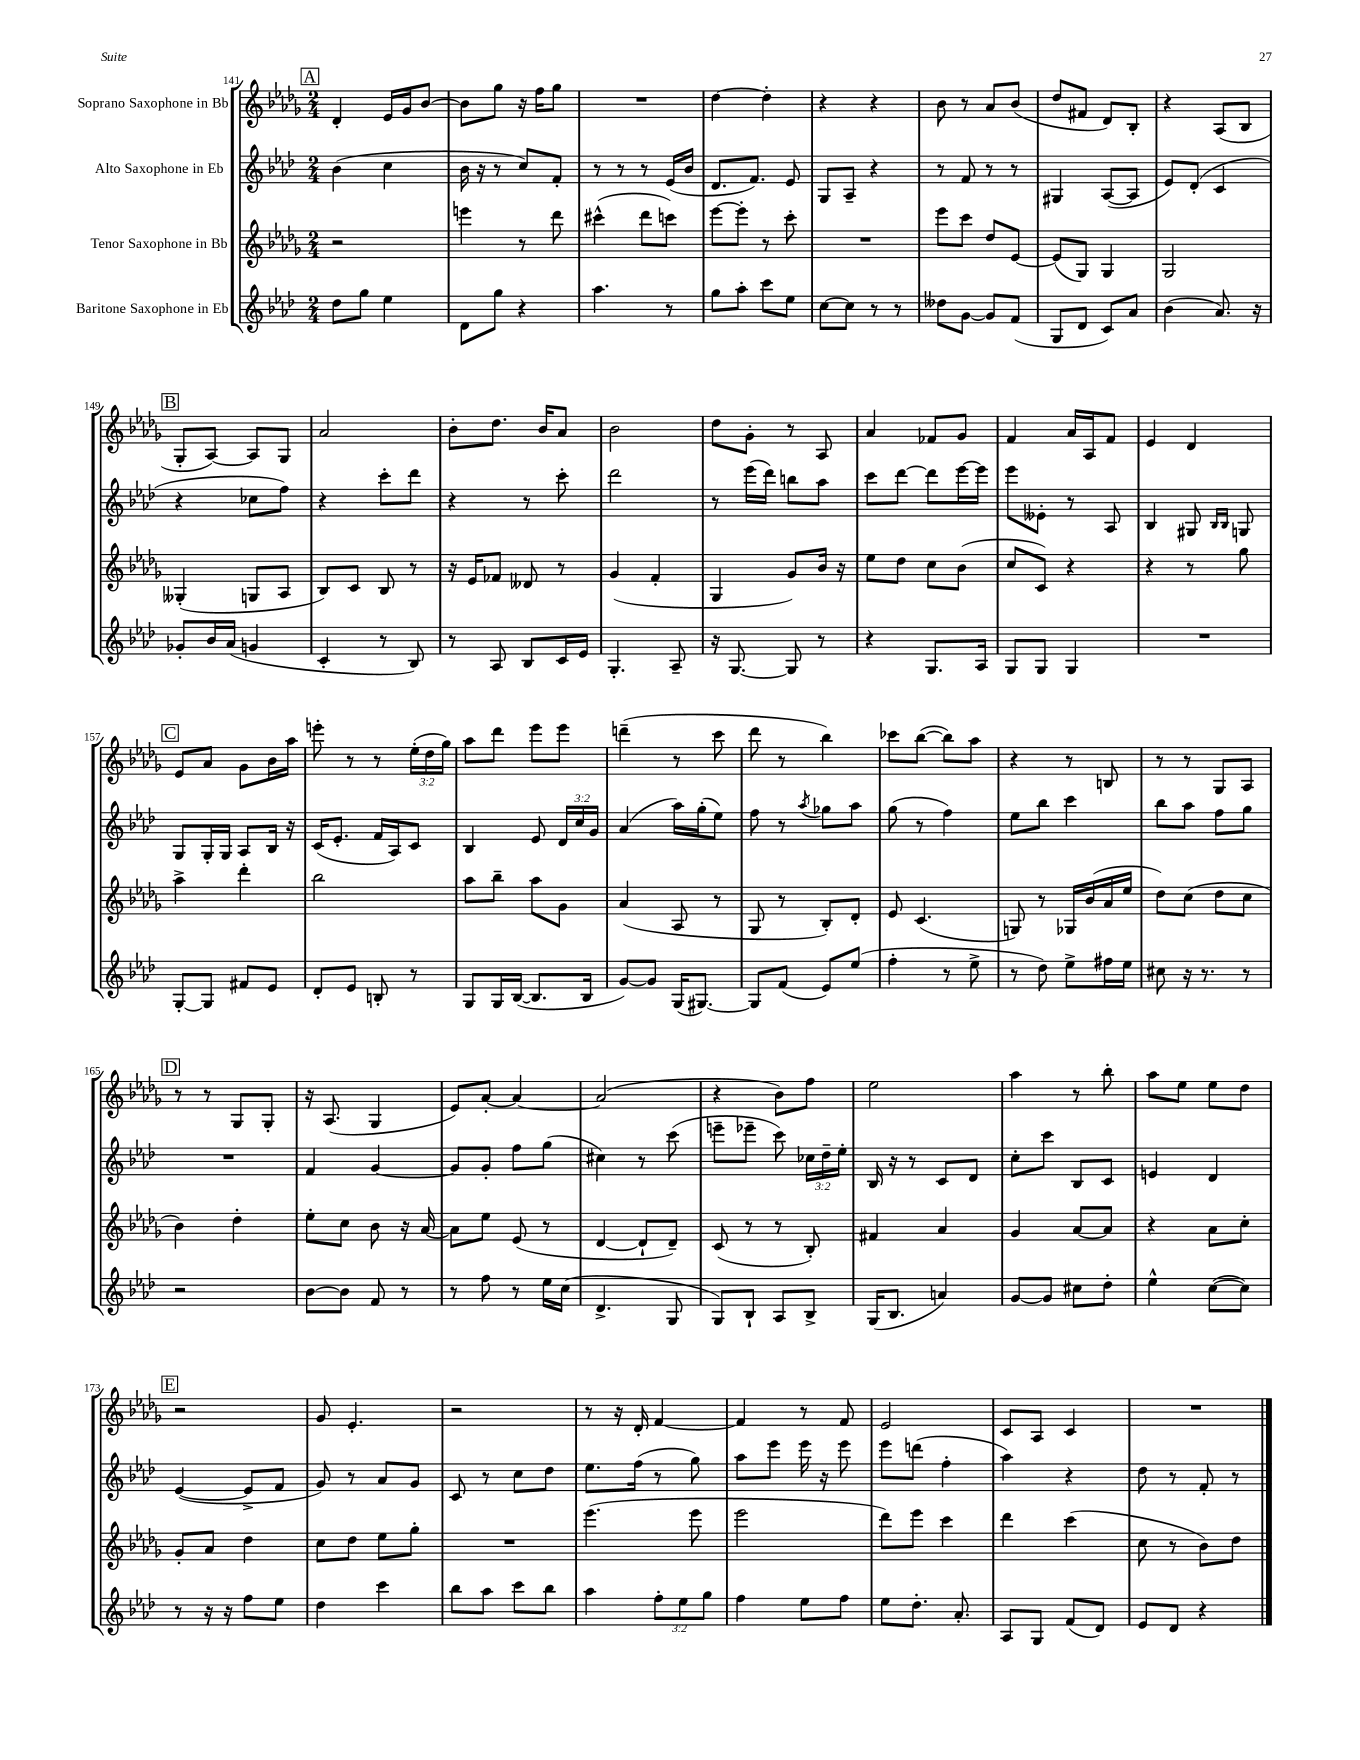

**kern	**kern	**kern	**kern
*part4	*part3	*part2	*part1
*staff4	*staff3	*staff2	*staff1
*I"Baritone Saxophone in Eb	*I"Tenor Saxophone in Bb	*I"Alto Saxophone in Eb	*I"Soprano Saxophone in Bb
*clefG2	*clefG2	*clefG2	*clefG2
*k[b-e-a-d-]	*k[b-e-a-d-g-]	*k[b-e-a-d-]	*k[b-e-a-d-g-]
*M2/4	*M2/4	*M2/4	*M2/4
!!LO:REH:place=s1:t=A
=141	=141	=141	=141
8dd-\L	2r	(4b-\	4d-'/
8gg\J	.	.	.
4ee-\	.	4cc\	16e-/LL
.	.	.	16g-/J
.	.	.	[8b-/J
=142	=142	=142	=142
8d-\L	4eeen\	16b-\	8b-\L]
.	.	16r	.
8gg\J	.	8r	8gg-\J
4r	8r	8cc/L)	16r
.	.	.	16ff\KL
.	8ddd-\	8f'/J	8gg-\J
=143	=143	=143	=143
4.aa-\	(4ccc#X^^\	8r	2r
.	.	8r	.
.	8ddd-\L	8r	.
8r	8cccn\J)	(16e-/LL	.
.	.	16b-/JJ	.
=144	=144	=144	=144
8gg\L	[8eee-\L	8.d-/L	[4dd-\
8aa-'\J	8eee-'\J]	.	.
.	.	8.f/J)	.
8ccc\L	8r	.	4dd-'\]
8ee-\J	8ccc'\	8e-/	.
=145	=145	=145	=145
[8cc\L	2r	8G/L	4r
8cc\J]	.	8A-~/J	.
8r	.	4r	4r
8r	.	.	.
=146	=146	=146	=146
8dd--X\L	8eee-\L	8r	8b-\
[8g\J	8ccc\J	8f/	8r
8g/L]	8dd-/L	8r	8a-/L
(8f/J	[8e-/J	8r	(8b-/J
=147	=147	=147	=147
8G/L	(8e-/L]	4G#X/	8dd-/L
8d-/J	8G-/J)	.	8f#X/J
8c/L)	4G-/	([8A-/L	8d-/L)
8a-/J	.	8A-/J]	8B-'/J
=148	=148	=148	=148
(4b-\	2G-/	8e-/L)	4r
.	.	(8d-'/J	.
8.a-/)	.	4c/	(8A-/L
.	.	.	8B-/J
16r	.	.	.
!!LO:LB:g=z
!!LO:REH:place=s1:t=B
=149	=149	=149	=149
8g-X'/L	(4G--X'/	4r	8G-'/L
16b-/L	.	.	[8A-/J)
(16a-/JJ	.	.	.
4gn/	8Gn/L	8cc-X\L	8A-/L]
.	8A-/J	8ff\J)	8G-/J
=150	=150	=150	=150
4c'/	8B-/L)	4r	2a-/
.	8c/J	.	.
8r	8B-/	8ccc'\L	.
8B-/)	8r	8ddd-\J	.
=151	=151	=151	=151
8r	16r	4r	8b-'\L
.	16e-/KL	.	.
8A-/	8f-X/J	.	8.dd-\J
8B-/L	8d--X/	8r	.
.	.	.	16b-/KL
16c/L	8r	8ccc'\	8a-/J
16e-/JJ	.	.	.
=152	=152	=152	=152
4.G'/	(4g-/	2ddd-\	2b-\
.	4f'/	.	.
8A-~/	.	.	.
=153	=153	=153	=153
16r	4G-/	8r	8dd-\L
[8.G/	.	.	.
.	.	(16eee-\LL	8g-'\J
.	.	16ddd-\JJ)	.
8G/]	8g-/L)	8bbn\L	8r
8r	16b-/Jk	8aa-\J	8A-/
.	16r	.	.
=154	=154	=154	=154
4r	8ee-\L	8ccc\L	4a-/
.	8dd-\J	[8ddd-\J	.
8.G/L	8cc\L	8ddd-\L]	8f-X/L
.	(8b-\J	[16eee-\L	8g-/J
16A-/Jk	.	16eee-\JJ]	.
=155	=155	=155	=155
8G/L	8cc/L	8eee-\L	4f/
8G/J	8c/J)	8e--X'\J	.
4G/	4r	8r	16a-/LL
.	.	.	16A-/J
.	.	8A-/	8f/J
=156	=156	=156	=156
2r	4r	4B-/	4e-/
.	8r	8G#X/	4d-/
.	.	16qqB-/LL	.
.	.	16qqB-/JJ	.
.	8gg-\	8Gn/	.
!!LO:LB:g=z
!!LO:REH:place=s1:t=C
=157	=157	=157	=157
[8G'/L	4aa-^\	8G/L	8e-/L
8G/J]	.	16G'/L	8a-/J
.	.	16G/JJ	.
8f#X/L	4ddd-'\	8A-/L	8g-\L
8e-/J	.	16B-/Jk	16b-\L
.	.	16r	16aa-\JJ
=158	=158	=158	=158
8d-'/L	2bb-\	(16c/KL	8eeen'\
.	.	8.e-'/J	.
8e-/J	.	.	8r
8Bn'/	.	16f/LL	8r
.	.	16A-/J)	.
8r	.	8c/J	(24ee-'\LL
.	.	.	24dd-\
.	.	.	24gg-\JJ)
=159	=159	=159	=159
8G/L	8aa-\L	4B-/	8aa-\L
16G/L	8bb-~\J	.	8ddd-\J
([16B-/JJ	.	.	.
8.B-/L]	8aa-\L	8e-/	8eee-\L
.	8g-\J	24d-/LL	8eee-\J
.	.	24cc/	.
16B-/Jk	.	.	.
.	.	24g/JJ	.
=160	=160	=160	=160
[8g/L)	(4a-/	(4a-/	(4dddn~\
8g/J]	.	.	.
(16G/KL	8A-/	16aa-\LL)	8r
[8.G#X/J)	.	(16gg'\J	.
.	8r	8ee-\J)	8ccc\
=161	=161	=161	=161
8G#/L]	8G-/	8ff\	8ddd-\
(8f/J	8r	8r	8r
.	.	8qaa-/	.
8e-/L)	8B-'/L)	8gg-X\L	4bb-\)
(8ee-/J	8d-'/J	8aa-\J	.
=162	=162	=162	=162
4ff'\	8e-/	(8gg\	8ccc-X\L
.	(4.c/	8r	([8bb-\J
8r	.	4ff\)	8bb-\L])
8ee-^\	.	.	8aa-\J
=163	=163	=163	=163
8r	8Gn/)	8ee-\L	4r
8dd-\)	8r	8bb-\J	.
8ee-^\L	16G-X/LL	4ccc\	8r
.	(16b-/	.	.
16ff#X\L	16a-/	.	8Bn/
16ee-\JJ	16ee-/JJ	.	.
=164	=164	=164	=164
8cc#X\	8dd-\L)	8bb-\L	8r
16r	(8cc\J	8aa-\J	8r
8.r	.	.	.
.	8dd-\L	8ff\L	8G-/L
8r	8cc\J	8gg\J	8A-/J
!!LO:LB:g=z
!!LO:REH:place=s1:t=D
=165	=165	=165	=165
2r	4b-\)	2r	8r
.	.	.	8r
.	4dd-'\	.	8G-/L
.	.	.	8G-'/J
=166	=166	=166	=166
[8b-\L	8ee-'\L	4f/	16r
.	.	.	(8.A-/
8b-\J]	8cc\J	.	.
8f/	8b-\	[4g/	4G-/
8r	16r	.	.
.	[16a-/	.	.
=167	=167	=167	=167
8r	8a-\L]	8g/L]	8e-/L)
8ff\	8ee-\J	8g'/J	[8a-'/J
8r	(8e-/	8ff\L	4a-/_
16ee-\LL	8r	(8gg\J	.
(16cc\JJ	.	.	.
=168	=168	=168	=168
4.d-^/	[4d-/	4cc#X\)	(2a-/]
.	8d-`/L]	8r	.
8G/	8d-~/J)	(8ccc\	.
=169	=169	=169	=169
8G/L)	(8c/	8eeen~\L	4r
8B-`/J	8r	8eee-X~\J	.
8A-/L	8r	8ccc\)	8b-\L)
8B-^/J	8B-'/)	24cc-X\LL	8ff\J
.	.	24dd-~\	.
.	.	24ee-'\JJ	.
=170	=170	=170	=170
(16G/KL	4f#X/	16B-/	2ee-\
8.B-/J	.	16r	.
.	.	8r	.
4an/)	4a-/	8c/L	.
.	.	8d-/J	.
=171	=171	=171	=171
[8g/L	4g-/	8cc'\L	4aa-\
8g/J]	.	8ccc\J	.
8cc#X\L	[8a-/L	8B-/L	8r
8dd-'\J	8a-/J]	8c/J	8bb-'\
=172	=172	=172	=172
4ee-^^\	4r	4en/	8aa-\L
.	.	.	8ee-\J
([8cc\L	8a-\L	4d-/	8ee-\L
8cc\J])	8cc'\J	.	8dd-\J
!!LO:LB:g=z
!!LO:REH:place=s1:t=E
=173	=173	=173	=173
8r	8g-'/L	([4e-/	2r
16r	8a-/J	.	.
16r	.	.	.
8ff\L	4dd-\	8e-^/L]	.
8ee-\J	.	8f/J	.
=174	=174	=174	=174
4dd-\	8cc\L	8g/)	8g-/
.	8dd-\J	8r	4.e-'/
4ccc\	8ee-\L	8a-/L	.
.	8gg-'\J	8g/J	.
=175	=175	=175	=175
8bb-\L	2r	8c/	2r
8aa-\J	.	8r	.
8ccc\L	.	8cc\L	.
8bb-\J	.	8dd-\J	.
=176	=176	=176	=176
4aa-\	(4.eee-\	8.ee-\L	8r
.	.	.	16r
.	.	(16ff\Jk	16d-'/
12ff'\L	.	8r	[4f/
12ee-\	.	.	.
.	8eee-\	8gg\)	.
12gg\J	.	.	.
=177	=177	=177	=177
4ff\	2eee-\	8aa-\L	4f/]
.	.	8eee-\J	.
8ee-\L	.	16eee-\	8r
.	.	16r	.
8ff\J	.	8eee-\	8f/
=178	=178	=178	=178
8ee-\L	8ddd-\L)	8eee-\L	2e-/
8.dd-'\J	8eee-\J	(8dddn\J	.
.	4ccc\	4ff'\	.
8.a-'/	.	.	.
=179	=179	=179	=179
8A-/L	4ddd-\	4aa-\)	8c/L
8G/J	.	.	8A-/J
(8f/L	(4ccc\	4r	4c/
8d-/J)	.	.	.
=180	=180	=180	=180
8e-/L	8cc\	8dd-\	2r
8d-/J	8r	8r	.
4r	8b-\L)	8f'/	.
.	8dd-\J	8r	.
==	==	==	==
*-	*-	*-	*-
